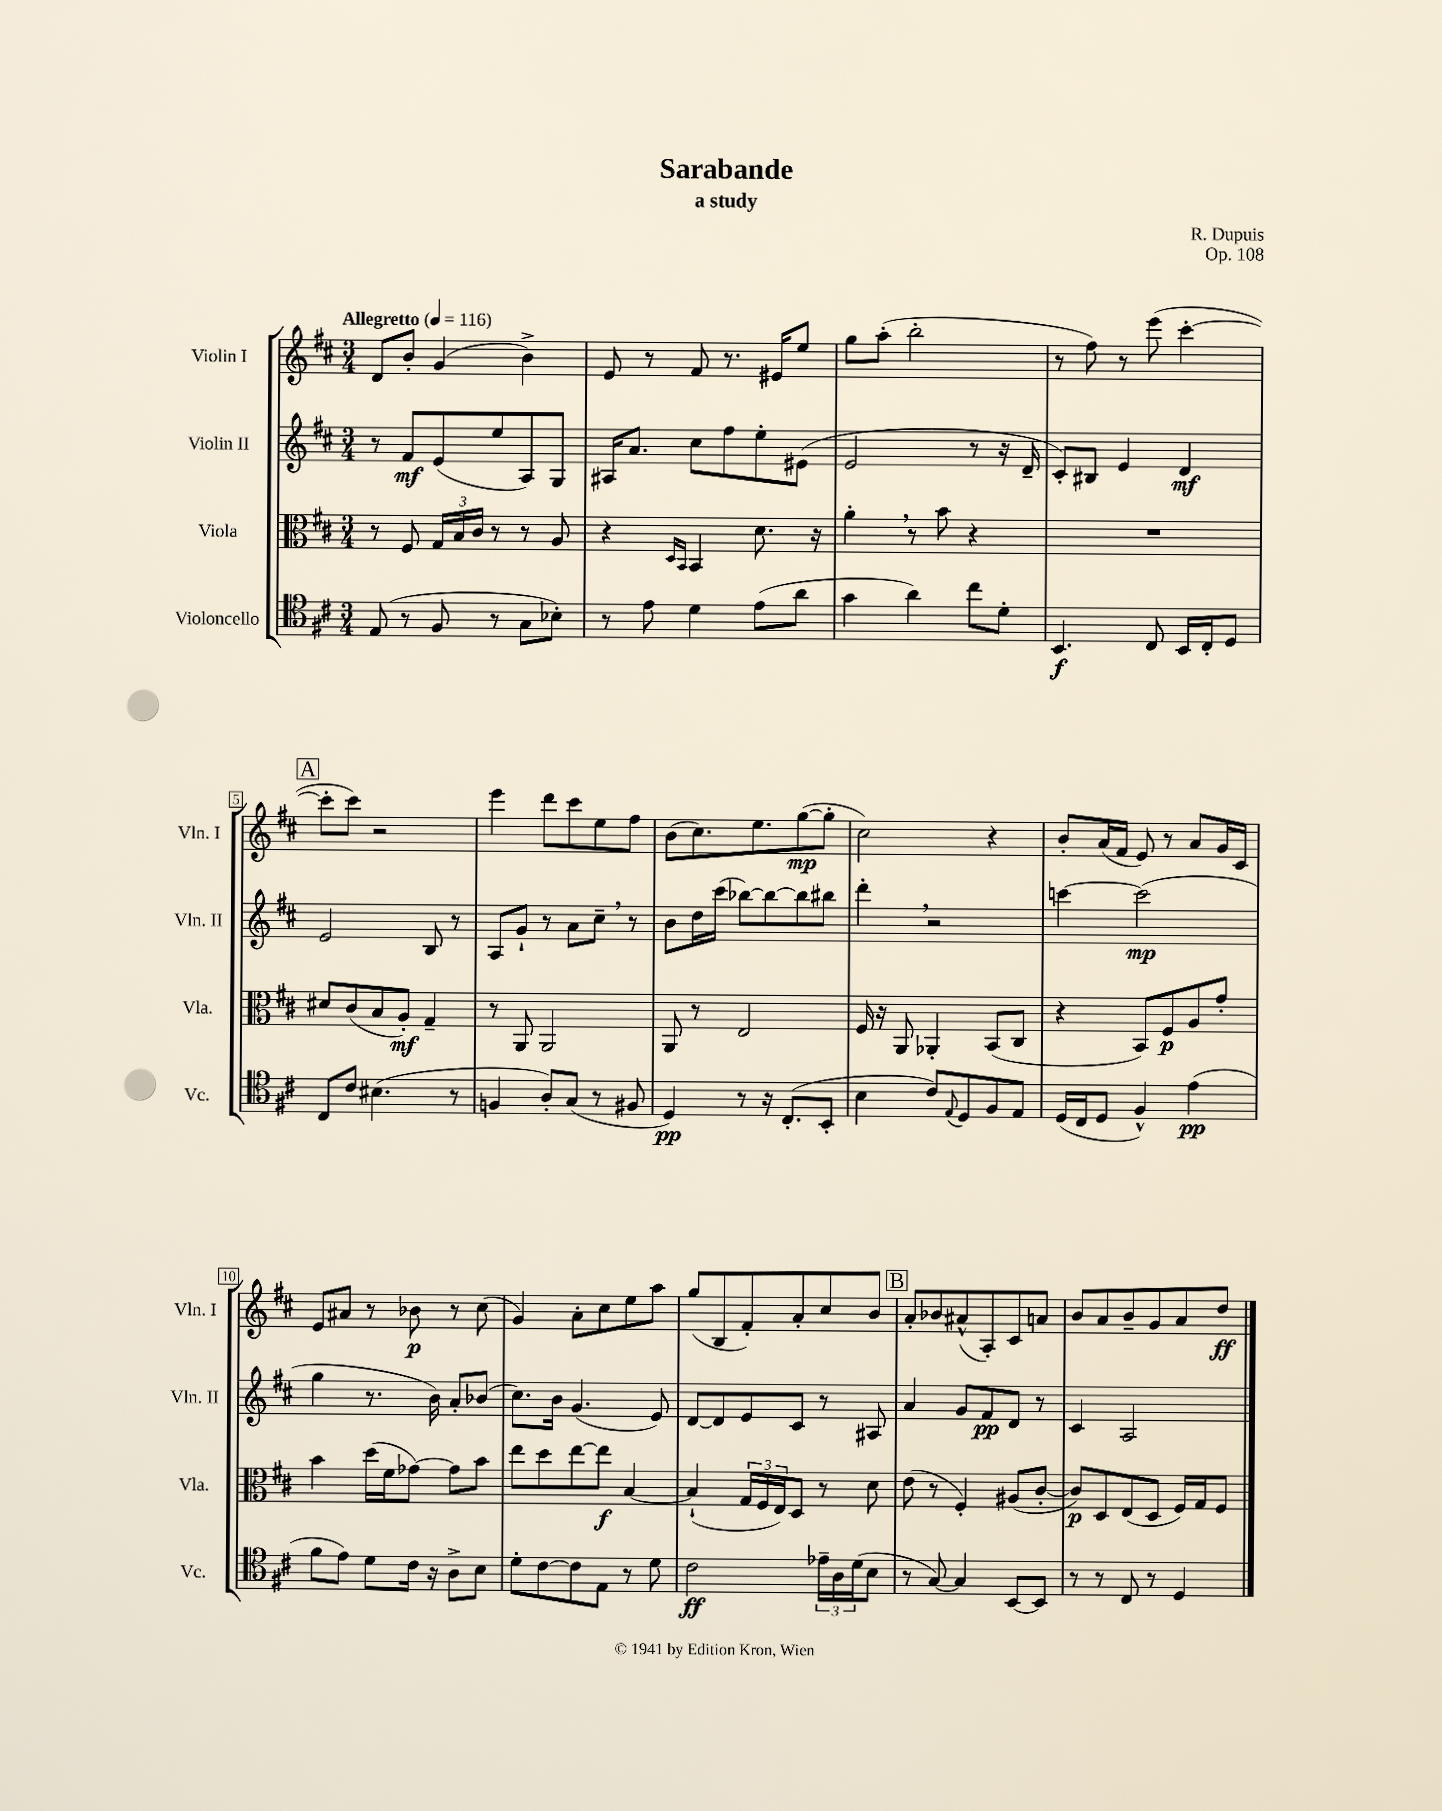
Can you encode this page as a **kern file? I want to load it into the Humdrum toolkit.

**kern	**dynam	**kern	**dynam	**kern	**dynam	**kern	**dynam
*part4	*part4	*part3	*part3	*part2	*part2	*part1	*part1
*staff4	*staff4	*staff3	*staff3	*staff2	*staff2	*staff1	*staff1
*I"Violoncello	*	*I"Viola	*	*I"Violin II	*	*I"Violin I	*
*I'Vc.	*	*I'Vla.	*	*I'Vln. II	*	*I'Vln. I	*
*clefC4	*	*clefC3	*	*clefG2	*	*clefG2	*
*k[f#c#]	*	*k[f#c#]	*	*k[f#c#]	*	*k[f#c#]	*
*M3/4	*	*M3/4	*	*M3/4	*	*M3/4	*
*MM116	*	*MM116	*	*MM116	*	*MM116	*
=1	=1	=1	=1	=1	=1	=1	=1
!	!	!	!	!	!	!LO:TX:a:B:t=Allegretto	!
(8E/	.	8r	.	8r	.	8d/L	.
8r	.	8F#/	.	8f#/L	mf	8b'/J	.
8F#/	.	24G/LL	.	(8e/	.	(4g/	.
.	.	24B/	.	.	.	.	.
.	.	24c#/JJ	.	.	.	.	.
8r	.	8r	.	8ee/	.	.	.
8G\L	.	8r	.	8A/)	.	4b^\)	.
8B-X'\J)	.	8A/	.	8G/J	.	.	.
=2	=2	=2	=2	=2	=2	=2	=2
8r	.	4r	.	16A#X/KL	.	8e/	.
.	.	.	.	8.a/J	.	.	.
8e\	.	.	.	.	.	8r	.
.	.	16qqD/LL	.	.	.	.	.
.	.	16qqBB/JJ	.	.	.	.	.
4d\	.	4BB/	.	8cc#\L	.	8f#/	.
.	.	.	.	8ff#\	.	8.r	.
(8e\L	.	8.d\	.	8ee'\	.	.	.
.	.	.	.	.	.	16e#X/KL	.
8a\J	.	.	.	(8e#X\J	.	8ee/J	.
.	.	16r	.	.	.	.	.
=3	=3	=3	=3	=3	=3	=3	=3
4g\	.	4a',\	.	2e/	.	8gg\L	.
.	.	.	.	.	.	(8aa'\J	.
4a\)	.	8r	.	.	.	2bb'\	.
.	.	8b\	.	.	.	.	.
8cc#\L	.	4r	.	8r	.	.	.
8d'\J	.	.	.	16r	.	.	.
.	.	.	.	16d~/	.	.	.
=4	=4	=4	=4	=4	=4	=4	=4
4.BB/	f	2.r	.	8c#'/L)	.	8r	.
.	.	.	.	8B#X/J	.	8ff#\)	.
.	.	.	.	4e/	.	8r	.
8C#/	.	.	.	.	.	(8eee\	.
16BB/LL	.	.	.	4d/	mf	[4ccc#'\	.
16C#'/J	.	.	.	.	.	.	.
8D/J	.	.	.	.	.	.	.
!!LO:LB:g=z
!!LO:REH:place=s1:t=A
=5	=5	=5	=5	=5	=5	=5	=5
8C#/L	.	8d#X/L	.	2e/	.	8ccc#'\L]	.
8c#/J	.	(8c#/	.	.	.	8ccc#\J)	.
(4.B#X\	.	8B/	.	.	.	2r	.
.	.	8A'/J)	mf	.	.	.	.
.	.	4G~/	.	8B/	.	.	.
8r	.	.	.	8r	.	.	.
=6	=6	=6	=6	=6	=6	=6	=6
4Fn/	.	8r	.	8A/L	.	4eee\	.
.	.	8AA/	.	8g`/J	.	.	.
8A'/L)	.	2AA/	.	8r	.	8ddd\L	.
(8G/J	.	.	.	8a\L	.	8ccc#\	.
8r	.	.	.	8cc#~,\J	.	8ee\	.
8F#X/	.	.	.	8r	.	8ff#\J	.
=7	=7	=7	=7	=7	=7	=7	=7
4D/)	pp	8AA/	.	8b\L	.	(8b\L	.
.	.	8r	.	16dd\L	.	8.cc#\)	.
.	.	.	.	(16ccc#\JJ	.	.	.
8r	.	2E/	.	[8bb-X\L)	.	.	.
.	.	.	.	.	.	8.ee\	.
16r	.	.	.	8bb-\_	.	.	.
(8.C#'/L	.	.	.	.	.	.	.
.	.	.	.	8bb-\]	.	([8gg\	mp
8BB'/J	.	.	.	8bb#X\J	.	8gg'\J]	.
=8	=8	=8	=8	=8	=8	=8	=8
4B\	.	16F#/	.	4ddd',\	.	2cc#\)	.
.	.	16r	.	.	.	.	.
.	.	8AA/	.	.	.	.	.
8c#/L)	.	4AA-X'/	.	2r	.	.	.
8qqE/	.	.	.	.	.	.	.
8D/	.	.	.	.	.	.	.
8F#/	.	(8BB/L	.	.	.	4r	.
8E/J	.	8C#/J	.	.	.	.	.
=9	=9	=9	=9	=9	=9	=9	=9
(16D/LL	.	4r	.	[4cccn\	.	8b'/L	.
16C#/J	.	.	.	.	.	.	.
8D/J	.	.	.	.	.	(16a/L	.
.	.	.	.	.	.	16f#/JJ	.
4F#^^/)	.	8BB/L)	.	(2ccc\]	mp	8e/)	.
.	.	8F#/	p	.	.	8r	.
(4e\	pp	8A/	.	.	.	8a/L	.
.	.	8g'/J	.	.	.	16g/L	.
.	.	.	.	.	.	16c#/JJ	.
!!LO:LB:g=z
=10	=10	=10	=10	=10	=10	=10	=10
8f#\L	.	4b\	.	4gg\	.	8e/L	.
8e\J)	.	.	.	.	.	8a#X/J	.
8d\L	.	(16dd\LL	.	8.r	.	8r	.
.	.	16f#\J	.	.	.	.	.
16c#\Jk	.	[8g-X\J)	.	.	.	8b-X\	p
16r	.	.	.	16b\)	.	.	.
8A^\L	.	8g-\L]	.	8a'/L	.	8r	.
8B\J	.	8b\J	.	(8b-X/J	.	(8cc#\	.
=11	=11	=11	=11	=11	=11	=11	=11
8d'\L	.	8ee\L	.	8.cc#\L)	.	4g/)	.
[8c#\	.	8dd\	.	.	.	.	.
.	.	.	.	16b\Jk	.	.	.
8c#\]	.	[8ee\	.	(4.g/	.	8a'\L	.
8E\J	.	8ee\J]	f	.	.	8cc#\	.
8r	.	[4B/	.	.	.	8ee\	.
8d\	.	.	.	8e/)	.	8aa\J	.
=12	=12	=12	=12	=12	=12	=12	=12
2c#\	ff	(4B`/]	.	[8d/L	.	(8gg/L	.
.	.	.	.	8d/]	.	8B/	.
.	.	24G/LL	.	8e/	.	8f#'/)	.
.	.	24F#/	.	.	.	.	.
.	.	24E/J)	.	.	.	.	.
.	.	8D/J	.	8c#/J	.	8a'/	.
24e-X~\LL	.	8r	.	8r	.	8cc#/	.
24A\	.	.	.	.	.	.	.
(24d\J	.	.	.	.	.	.	.
8B\J	.	8d\	.	8A#X/	.	8b/J	.
!!LO:REH:place=s1:t=B
=13	=13	=13	=13	=13	=13	=13	=13
8r	.	(8e\	.	4a/	.	8a'/L	.
[8G/)	.	8r	.	.	.	8b-X/	.
4G/]	.	4F#'/)	.	8g/L	.	(8a#X^^/	.
.	.	.	.	8f#/	pp	8A'/)	.
[8BB/L	.	(8A#X/L	.	8d/J	.	8c#/	.
8BB/J]	.	[8c#'/J	.	8r	.	8an/J	.
=14	=14	=14	=14	=14	=14	=14	=14
8r	.	8c#/L])	p	4c#/	.	8b/L	.
8r	.	8D/	.	.	.	8a/	.
8C#/	.	(8E/	.	2A/	.	8b~/	.
8r	.	8D/J	.	.	.	8g/	.
4D/	.	16F#/LL)	.	.	.	8a/	.
.	.	16G/J	.	.	.	.	.
.	.	8F#/J	.	.	.	8dd/J	ff
==	==	==	==	==	==	==	==
*-	*-	*-	*-	*-	*-	*-	*-
